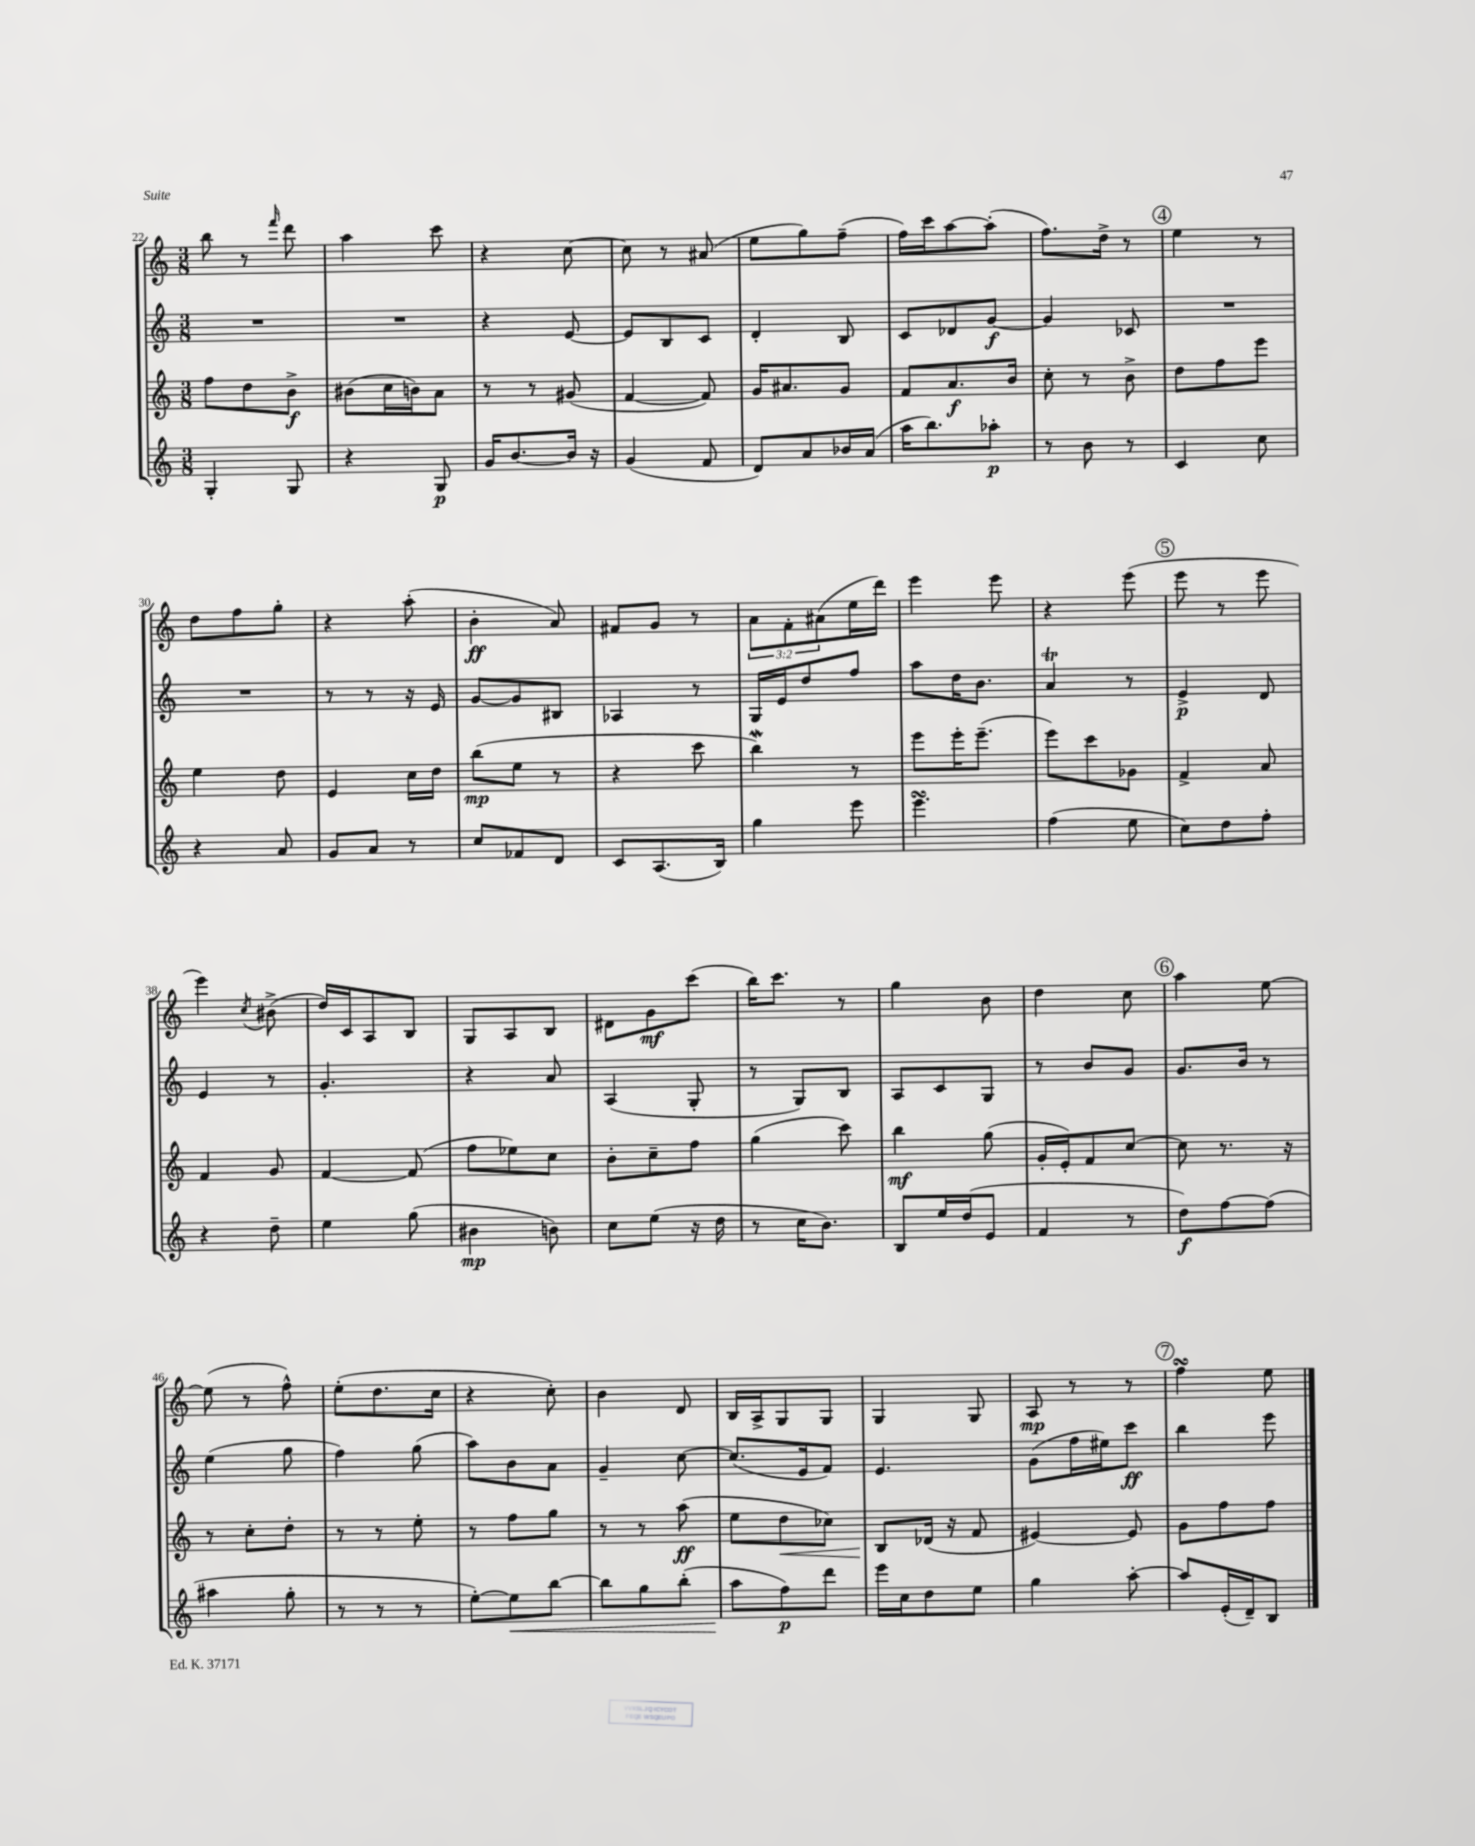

**kern	**kern	**kern	**kern
*staff4	*staff3	*staff2	*staff1
*clefG2	*clefG2	*clefG2	*clefG2
*k[]	*k[]	*k[]	*k[]
*M3/8	*M3/8	*M3/8	*M3/8
4G'/	8ff\L	4.r	8bb\
.	8dd\	.	8r
.	.	.	16qqfff/
8G/	8b^\J	.	8ddd\
=	=	=	=
4r	(8b#\L	4.r	4aa\
.	16cc\L	.	.
.	16b\J)	.	.
8G/	8a\J	.	8ccc\
=	=	=	=
16g/LK	8r	4r	4r
[8.b/	.	.	.
.	8r	.	.
16b/]Jk	(8g#/	[8e/	[8cc\
16r	.	.	.
=	=	=	=
(4g/	[4f/	8e/]L	8cc\]
.	.	8B/	8r
8f/	8f/])	8c/J	(8a#/
=	=	=	=
8d/L)	16g/LK	4d'/	8ee\L
.	8.a#/	.	.
8a/	.	.	8gg\)
16b-/L	8g/J	8B/	(8ff~\J
(16a/JJ	.	.	.
=	=	=	=
16aa\LK	8f/L	8c/L	16ff\LL)
8.bb\)	.	.	16ccc\J
.	8.a/	8d-/	[8aa\
8aa-'\J	.	[8g/J	(8aa'\]J
.	16b/Jk	.	.
=	=	=	=
8r	8cc'\	4g/]	8.ff\L)
8b\	8r	.	.
.	.	.	16dd^\Jk
8r	8b^\	8c-/	8r
=	=	=	=
4c/	8dd\L	4.r	4ee\
.	8ff\	.	.
8cc\	8eee\J	.	8r
=	=	=	=
4r	4ee\	4.r	8dd\L
.	.	.	8ff\
8a/	8dd\	.	8gg'\J
=	=	=	=
8g/L	4e/	8r	4r
8a/J	.	8r	.
8r	16cc\LL	16r	(8aa'\
.	16dd\JJ	16e/	.
=	=	=	=
8cc/L	(8bb\L	[8g/L	4b'\
8f-/	8ee\J	8g/]	.
8d/J	8r	8B#/J	8a/)
=	=	=	=
8c/L	4r	4A-/	8f#/L
(8.A/	.	.	8g/J
.	8ccc\	8r	8r
16B/Jk)	.	.	.
=	=	=	=
4gg\	4bb\)	16G/LL	12a\L
.	.	16e/J	.
.	.	.	12f'\
.	.	8dd/	.
.	.	.	(12a#\
8eee\	8r	8ff/J	16ee\L
.	.	.	16ddd\JJ)
=	=	=	=
4.eee\	8eee\L	8aa\L	4eee\
.	16eee'\K	16dd\K	.
.	(8.eee~\J	8.b\J	.
.	.	.	8eee\
=	=	=	=
(4ff\	8eee\L)	4a/	4r
.	8ccc\	.	.
8ee\	8g-\J	8r	(8eee\
=	=	=	=
8cc\L)	4f^/	4e^/	8eee\
8dd\	.	.	8r
8ff'\J	8a/	8d/	8eee\
=	=	=	=
4r	4f/	4e/	4eee\)
.	.	.	8qcc/
8dd~\	8g/	8r	(8b#^\
=	=	=	=
4ee\	[4f/	4.g'/	16dd/LL)
.	.	.	16c/J
.	.	.	8A/
(8gg\	(8f/]	.	8B/J
=	=	=	=
4b#\	8ff\L	4r	8G/L
.	8ee-\)	.	8A/
8b\)	8cc\J	8a/	8B/J
=	=	=	=
8cc\L	8b'\L	(4A/	8d#\L
(8ee\J	8cc~\	.	8g\
16r	8ff\J	8G'/	(8ccc\J
16dd\	.	.	.
=	=	=	=
8r	(4gg\	8r	16bb\LK)
.	.	.	8.ccc\J
16cc\LK	.	8G/L)	.
8.b\J)	.	.	.
.	8ccc\)	8B/J	8r
=	=	=	=
8B/L	4bb\	8A/L	4gg\
16ee/L	.	8c/	.
(16dd/J	.	.	.
8e/J	(8gg\	8G/J	8b\
=	=	=	=
4f/	16g'/LL	8r	4dd\
.	16e'/J)	.	.
.	8f/	8b/L	.
8r	[8cc/J	8g/J	8cc\
=	=	=	=
8dd\L)	8cc\]	8.g/L	4aa\
[8ff\	8.r	.	.
.	.	16b/Jk	.
(8ff\]J	.	8r	[8ee\
.	16r	.	.
=	=	=	=
4aa#\	8r	(4ee\	(8ee\]
.	8cc'\L	.	8r
8gg'\	8dd'\J	8gg\	8ff^^\)
=	=	=	=
8r	8r	4ff\)	(8ee'\L
8r	8r	.	8.dd\
8r	8ee'\	(8gg\	.
.	.	.	16cc\Jk
=	=	=	=
[8ee'\L)	8r	8aa\L)	4r
8ee\]	8ff\L	8b\	.
[8bb\J	8gg\J	8a\J	8cc'\)
=	=	=	=
8bb\]L	8r	4g~/	4b\
8gg\	8r	.	.
(8bb'\J	(8aa\	[8cc\	8d/
=	=	=	=
8aa\L	8ee\L	(8.cc/]L	16B/LL
.	.	.	16A^/J
8ff\)	8dd\	.	8G/
.	.	16e/k	.
8ddd\J	8cc-\J)	8f/J)	8G/J
=	=	=	=
16eee\LL	8B/L	4.e/	4G/
16cc\J	.	.	.
8dd\	(16d-/Jk	.	.
.	16r	.	.
8ee\J	8f/	.	8G/
=	=	=	=
4gg\	[4e#/)	(8g\L	8A/
.	.	16ff\L	8r
.	.	16ee#\J)	.
[8aa'\	8e#/]	8ccc\J	8r
=	=	=	=
8aa/]L	8g\L	4bb\	4ff\
(16e'/L	8ff\	.	.
16d~/J)	.	.	.
8B/J	8ff\J	8eee\	8ee\
==	==	==	==
*-	*-	*-	*-
